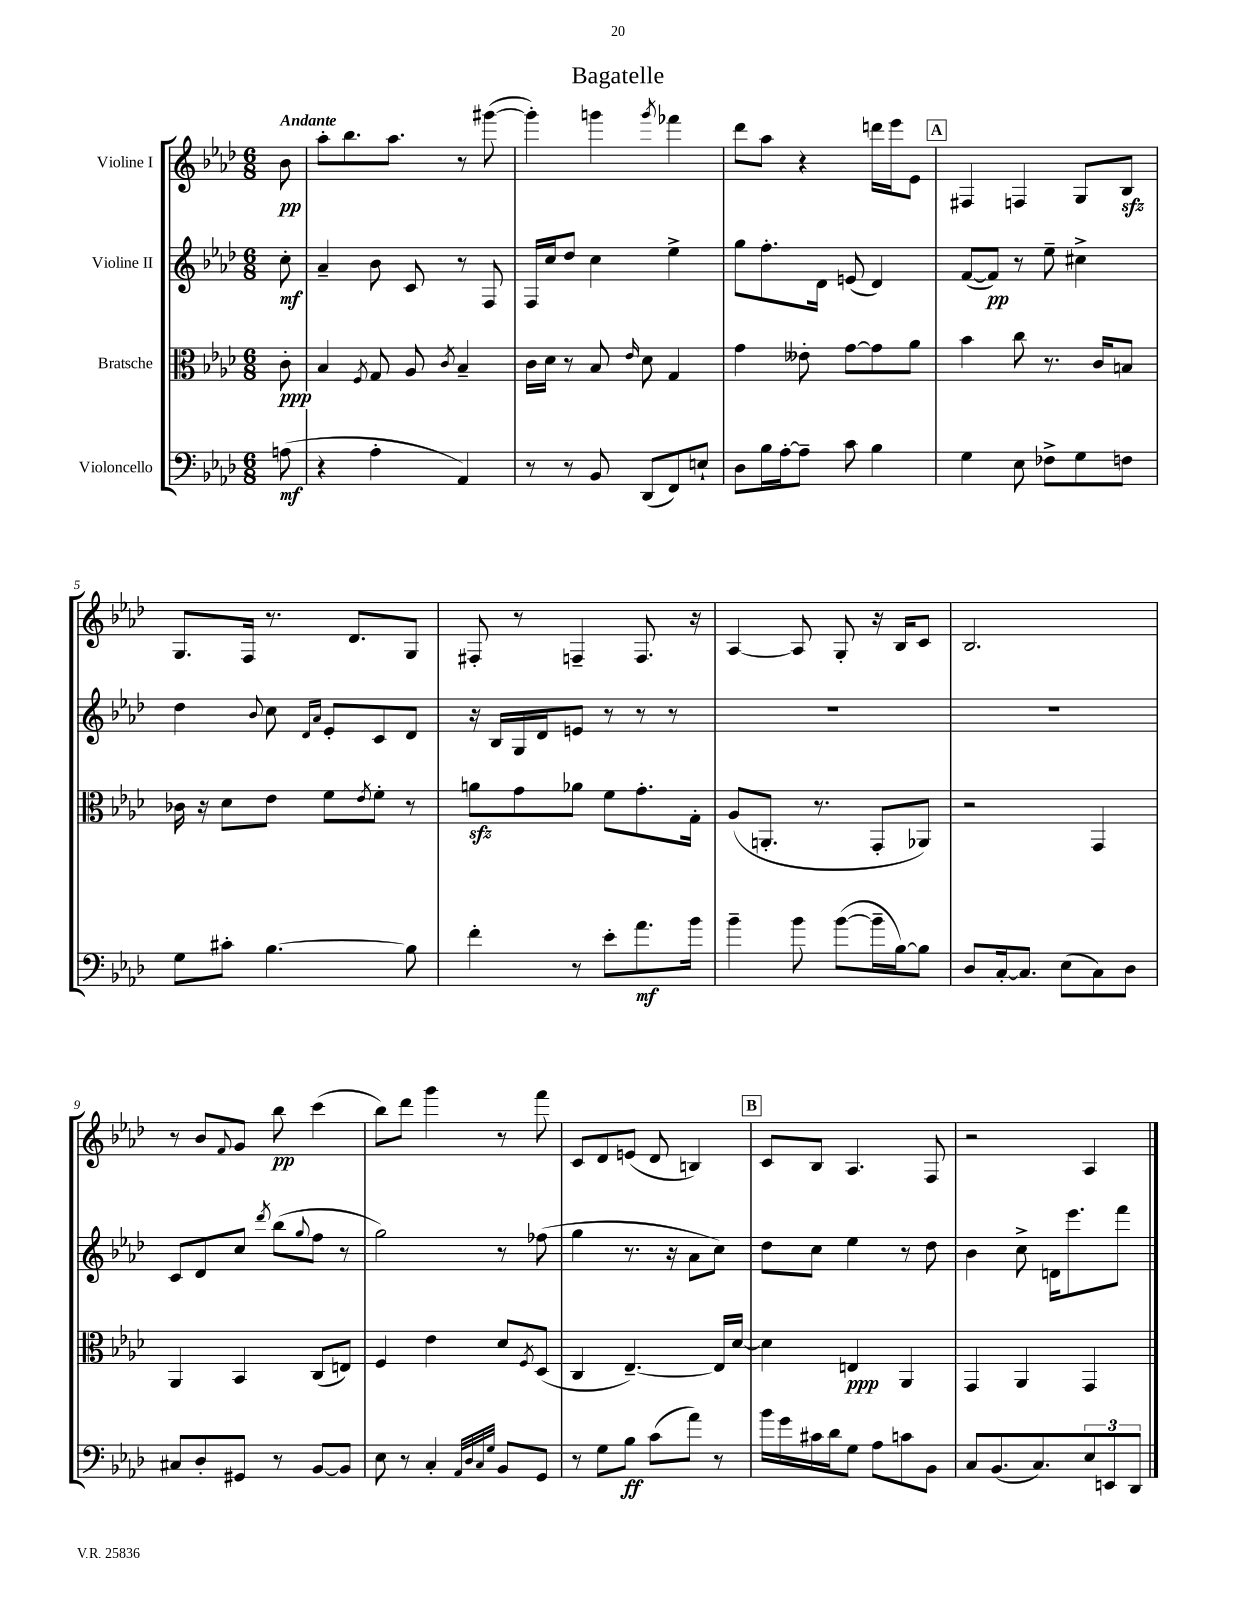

**kern	**kern	**kern	**kern
*staff4	*staff3	*staff2	*staff1
*clefF4	*clefC3	*clefG2	*clefG2
*k[b-e-a-d-]	*k[b-e-a-d-]	*k[b-e-a-d-]	*k[b-e-a-d-]
*M6/8	*M6/8	*M6/8	*M6/8
(8A\	8c'\	8cc'\	8b-\
=	=	=	=
4r	4B-/	4a-~/	8aa-'\L
.	.	.	8.bb-\
.	8qF/	.	.
4A-'\	8G/	8b-\	.
.	.	.	8.aa-\J
.	8A-/	8c/	.
.	8qc/	.	.
4AA-/)	4B-~/	8r	8r
.	.	8F/	([8ggg#\
=	=	=	=
8r	16c\LL	16F/LL	4ggg#'\])
.	16d-\JJ	16cc/J	.
8r	8r	8dd-/J	.
8BB-/	8B-/	4cc\	4ggg\
.	16qqe-/	.	.
(8DD-/L	8d-\	.	.
.	.	.	8qggg/
8FF/)	4G/	4ee-^\	4fff-\
8E`/J	.	.	.
=	=	=	=
8D-\L	4g\	8gg\L	8ddd-\L
16B-\L	.	8.ff'\	8aa-\J
[16A-'\J	.	.	.
8A-~\]J	8e--'\	.	4r
.	.	16d-\Jk	.
8c\	[8g\L	(8e/	.
4B-\	8g\]	4d-/)	16ddd\LL
.	.	.	16eee-\J
.	8a-\J	.	8e-\J
=	=	=	=
4G\	4b-\	([8f/L	4F#/
.	.	8f/]J)	.
8E-\	8cc\	8r	4F/
8F-^\L	8.r	8ee-~\	.
8G\	.	4cc#^\	8G/L
.	16c/LK	.	.
8F\J	8B/J	.	8B-/J
=	=	=	=
8G\L	16c-\	4dd-\	8.G/L
.	16r	.	.
8c#'\J	8d-\L	.	.
.	.	.	16F/Jk
.	.	8qqb-/	.
[4.B-\	8e-\J	8cc\	8.r
.	.	16qqd-/LL	.
.	.	16qqa-/JJ	.
.	8f\L	8e-'/L	.
.	.	.	8.d-/L
.	8qe-/	.	.
.	8f'\J	8c/	.
8B-\]	8r	8d-/J	8G/J
=	=	=	=
4f'\	8a\L	16r	8F#'/
.	.	16B-/LL	.
.	8g\	16G/	8r
.	.	16d-/J	.
8r	8a-\J	8e/J	4F~/
8e-'\L	8f\L	8r	.
8.a-\	8.g'\	8r	8.F/
.	.	8r	.
16b-\Jk	16G'\Jk	.	16r
=	=	=	=
4b-~\	(8A-/L	2.r	[4A-/
.	8.AA'/J	.	.
8b-\	.	.	8A-/]
.	8.r	.	.
([8b-\L	.	.	8G'/
16b-~\]L	8GG'/L	.	16r
[16B-\J)	.	.	16B-/LK
8B-\]J	8AA-/J)	.	8c/J
=	=	=	=
8D-/L	2r	2.r	2.B-/
[16C'/k	.	.	.
8.C/]J	.	.	.
(8E-\L	.	.	.
8C\)	4GG/	.	.
8D-\J	.	.	.
=	=	=	=
8C#/L	4AA-/	8c/L	8r
8D-'/	.	8d-/	8b-/L
.	.	.	8qqf/
8GG#/J	4BB-/	8cc/J	8g/J
.	.	8qddd-/	.
8r	.	(8bb-\L	8bb-\
.	.	8qqgg/	.
[8BB-/L	(8C/L	8ff\J	(4ccc\
8BB-/]J	8E/J)	8r	.
=	=	=	=
8E-\	4F/	2gg\)	8bb-\L)
8r	.	.	8ddd-\J
4C'/	4e-\	.	4ggg\
32qqAA-/LLL	.	.	.
32qqD-/	.	.	.
32qqC/	.	.	.
32qqG/JJJ	.	.	.
8BB-/L	8d-/L	8r	8r
.	8qF/	.	.
8GG/J	(8D-/J	(8ff-\	8fff\
=	=	=	=
8r	4C/	4gg\	8c/L
8G\L	.	.	8d-/
8B-\J	[4.E-~/)	8.r	(8e/J
(8c\L	.	.	8d-/
.	.	16r	.
8a-\J)	.	8a-\L	4B/)
8r	16E-/]LL	8cc\J)	.
.	[16d-/JJ	.	.
=	=	=	=
16b-\LL	4d-\]	8dd-\L	8c/L
16g\	.	.	.
16c#\	.	8cc\J	8B-/J
16d-\J	.	.	.
8G\J	4E/	4ee-\	4.A-/
8A-\L	.	.	.
8c\	4AA-/	8r	.
8BB-\J	.	8dd-\	8F/
=	=	=	=
8C/L	4GG/	4b-\	2r
(8.BB-/	.	.	.
.	4AA-/	8cc^\	.
8.C/)	.	.	.
.	.	16d\LK	.
.	.	8.eee-\	.
12E-/	4GG/	.	4A-/
12EE/	.	.	.
.	.	8fff\J	.
12DD-/J	.	.	.
==	==	==	==
*-	*-	*-	*-
